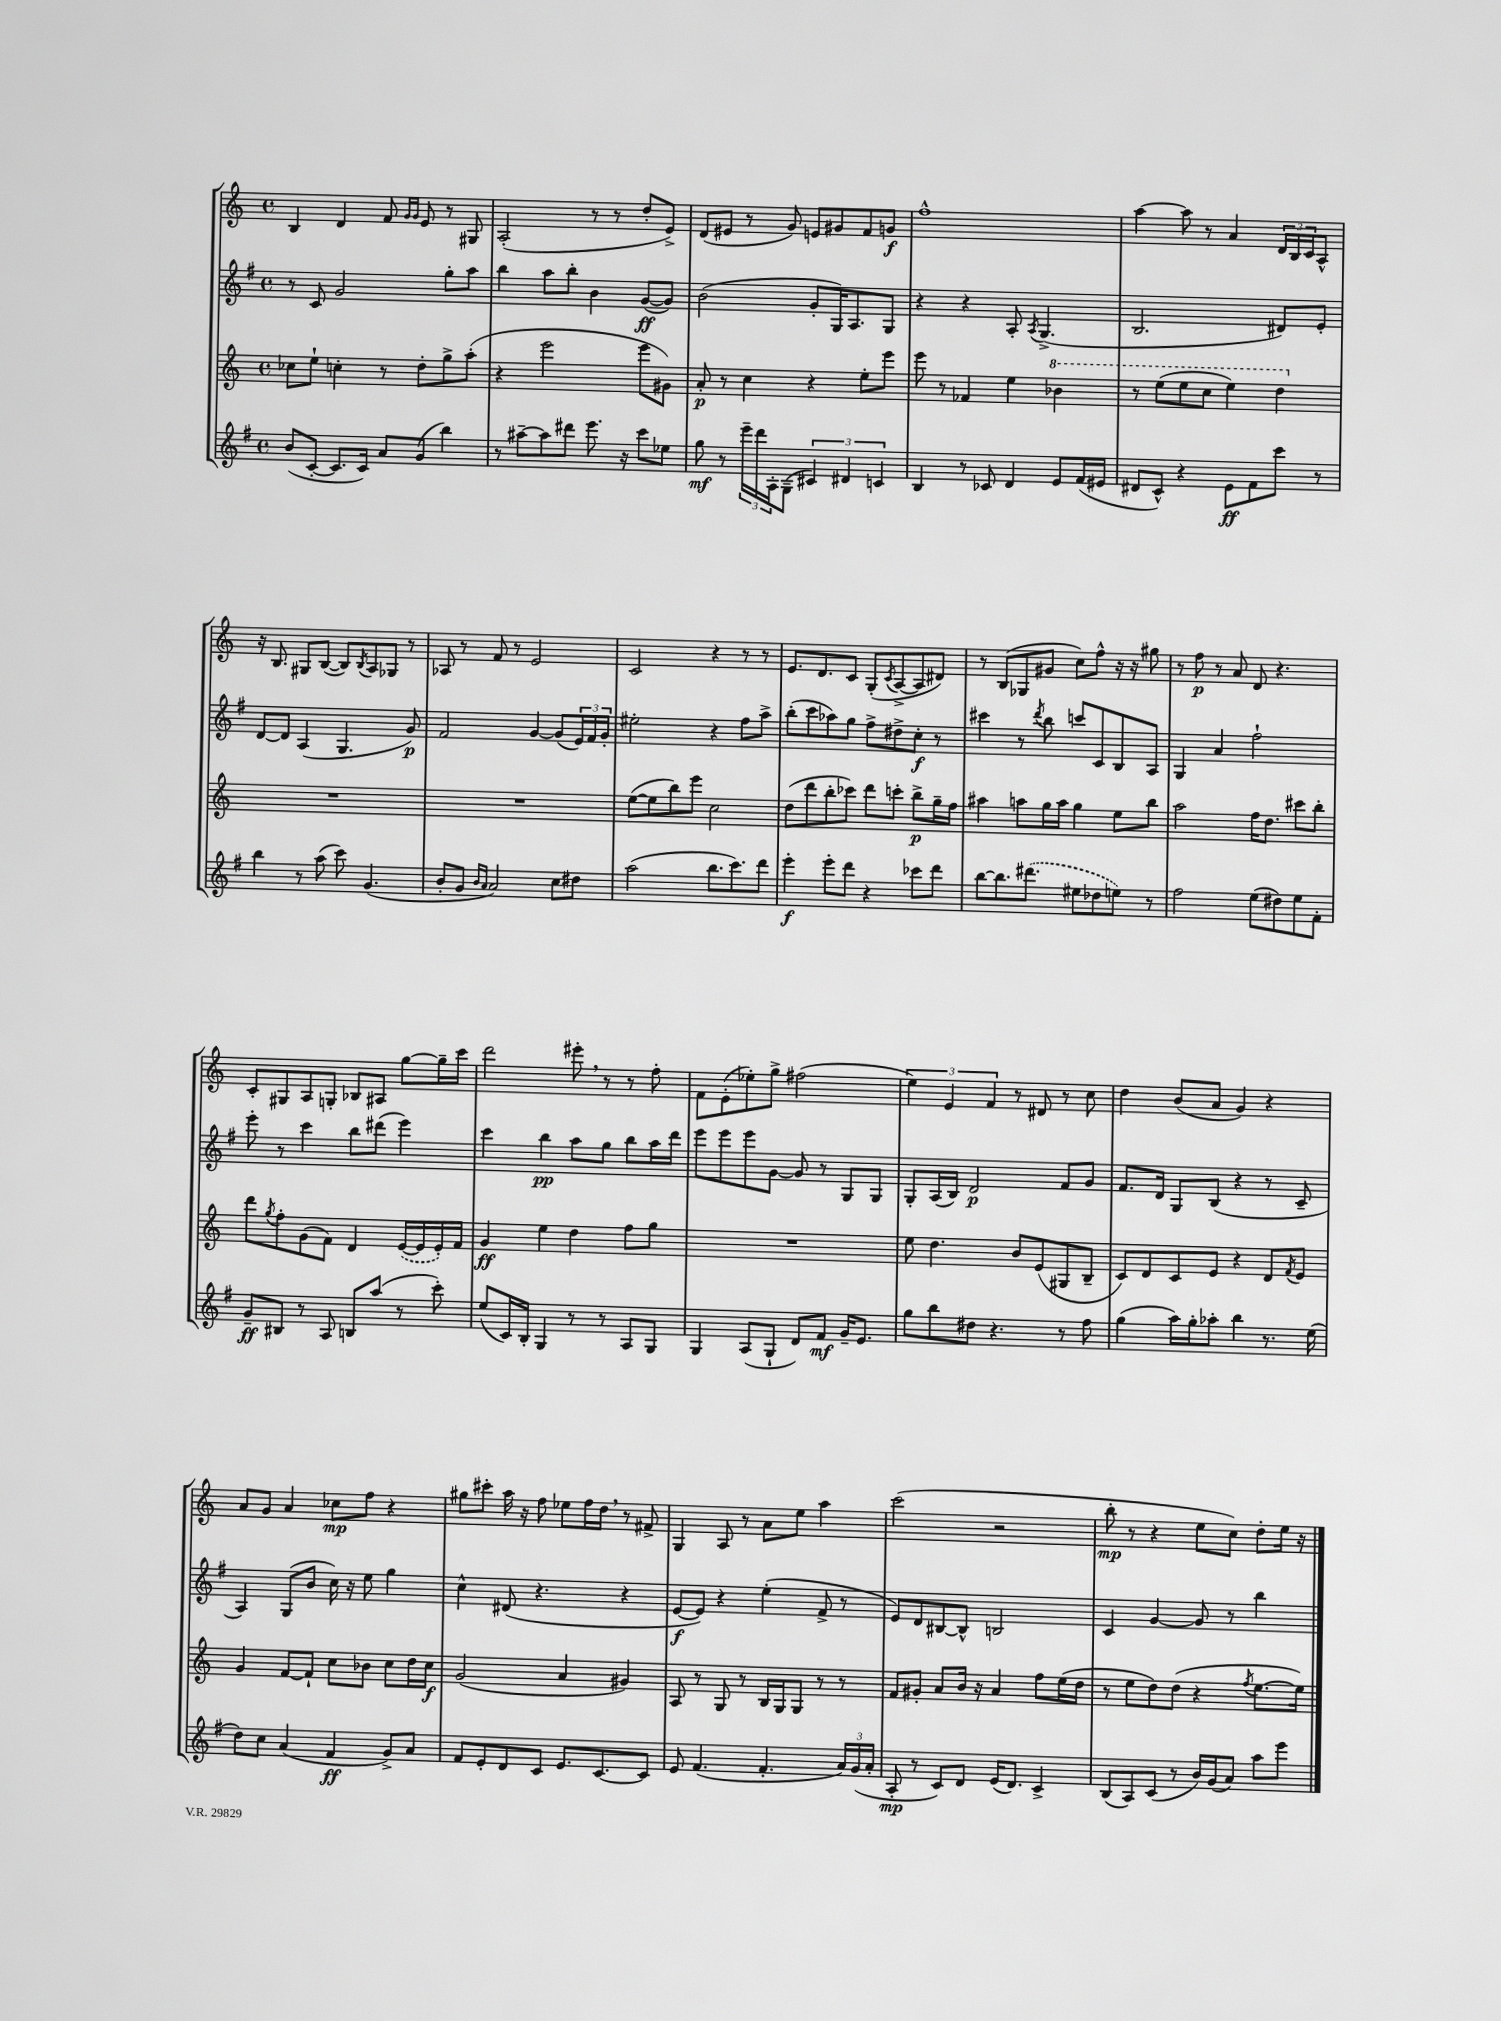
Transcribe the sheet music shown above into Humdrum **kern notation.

**kern	**dynam	**kern	**dynam	**kern	**dynam	**kern	**dynam
*part4	*part4	*part3	*part3	*part2	*part2	*part1	*part1
*staff4	*staff4	*staff3	*staff3	*staff2	*staff2	*staff1	*staff1
*clefG2	*	*clefG2	*	*clefG2	*	*clefG2	*
*k[f#]	*	*k[]	*	*k[f#]	*	*k[]	*
*M4/4	*	*M4/4	*	*M4/4	*	*M4/4	*
*met(c)	*	*met(c)	*	*met(c)	*	*met(c)	*
=126	=126	=126	=126	=126	=126	=126	=126
(8b/L	.	8cc-X\L	.	8r	.	4B/	.
[8c'/J	.	8ee`\J	.	8c/	.	.	.
8.c/L]	.	4ccn'\	.	2g/	.	4d/	.
16c/Jk)	.	.	.	.	.	.	.
8a/L	.	8r	.	.	.	8f/	.
.	.	.	.	.	.	16qqg/LL	.
.	.	.	.	.	.	16qqg/JJ	.
(8g/J	.	8dd'\L	.	.	.	8e/	.
4bb\)	.	8gg^\	.	8gg'\L	.	8r	.
.	.	(8aa'\J	.	8aa\J	.	8G#X/	.
=127	=127	=127	=127	=127	=127	=127	=127
8r	.	4r	.	4bb\	.	(2A'/	.
[8aa#X~\L	.	.	.	.	.	.	.
8aa#\]	.	2eee\	.	8aa\L	.	.	.
8ddd#X\J	.	.	.	8bb'\J	.	.	.
8.eee\	.	.	.	4b\	.	8r	.
.	.	.	.	.	.	8r	.
16r	.	.	.	.	.	.	.
8ccc\L	.	8eee\L	.	([8g/L	ff	8dd'/L	.
8ee-X\J	.	8g#X\J)	.	8g/J])	.	8e^/J)	.
=128	=128	=128	=128	=128	=128	=128	=128
8gg\	mf	8a'/	p	(2b\	.	(8d/L	.
8r	.	8r	.	.	.	8e#X/J	.
24eee~\LL	.	4cc\	.	.	.	8r	.
24ddd\	.	.	.	.	.	.	.
24A'\J	.	.	.	.	.	.	.
(8G~\J	.	.	.	.	.	8g/)	.
6c#X/)	.	4r	.	8g'/L	.	8en/L	.
.	.	.	.	16G/K)	.	8g#X/	.
6d#X/	.	.	.	.	.	.	.
.	.	.	.	8.A/	.	.	.
.	.	8ee'\L	.	.	.	8f/	.
6cn/	.	.	.	.	.	.	.
.	.	8eee\J	.	8G/J	.	8gn/J	f
=129	=129	=129	=129	=129	=129	=129	=129
4B/	.	8eee\	.	4r	.	1ff^^	.
.	.	8r	.	.	.	.	.
8r	.	4f-X/	.	4r	.	.	.
8c-X/	.	.	.	.	.	.	.
4d/	.	4ee\	.	8A'/	.	.	.
.	.	.	.	8qA/	.	.	.
.	.	.	.	(4.G^/	.	.	.
*	*	*8va	*	*	*	*	*
8e/L	.	4bb-X\	.	.	.	.	.
(16f#/L	.	.	.	.	.	.	.
16e#X/JJ	.	.	.	.	.	.	.
=130	=130	=130	=130	=130	=130	=130	=130
8d#X/L	.	8r	.	2.B/	.	[4aa\	.
8c^^/J)	.	(8eee\L	.	.	.	.	.
4r	.	8eee\	.	.	.	8aa\]	.
.	.	8ccc\J	.	.	.	8r	.
8e\L	ff	4eee\)	.	.	.	4a/	.
8f#\	.	.	.	.	.	.	.
8ccc\J	.	4ddd\	.	8d#X/L)	.	24d/LL	.
.	.	.	.	.	.	24B/	.
.	.	.	.	.	.	24c/J	.
8r	.	.	.	8e'/J	.	8A^^/J	.
!!LO:LB:g=z
=131	=131	=131	=131	=131	=131	=131	=131
*	*	*X8va	*	*	*	*	*
4bb\	.	1r	.	[8d/L	.	16r	.
.	.	.	.	.	.	8.B/	.
.	.	.	.	8d/J]	.	.	.
8r	.	.	.	(4A/	.	8G#X/L	.
(8aa\	.	.	.	.	.	([8B/J	.
8ccc\)	.	.	.	4.G/	.	8B/L])	.
.	.	.	.	.	.	8qB/	.
(4.g/	.	.	.	.	.	8A/	.
.	.	.	.	.	.	8G-X/J	.
.	.	.	.	8g/)	p	8r	.
=132	=132	=132	=132	=132	=132	=132	=132
8b'/L	.	1r	.	2f#/	.	8A-X/	.
8g/J	.	.	.	.	.	8r	.
16qqb/LL	.	.	.	.	.	.	.
16qqa/JJ	.	.	.	.	.	.	.
2a/)	.	.	.	.	.	8f/	.
.	.	.	.	.	.	8r	.
.	.	.	.	[4g/	.	2e/	.
8cc\L	.	.	.	(8g/L]	.	.	.
8dd#X\J	.	.	.	24e/L)	.	.	.
.	.	.	.	24f#/	.	.	.
.	.	.	.	24g'/JJ	.	.	.
=133	=133	=133	=133	=133	=133	=133	=133
(2aa\	.	([8ee\L	.	2ee#X'\	.	2c/	.
.	.	8ee\]	.	.	.	.	.
.	.	8bb\)	.	.	.	.	.
.	.	8eee\J	.	.	.	.	.
8.bb\L	.	2cc\	.	4r	.	4r	.
8.ccc\)	.	.	.	.	.	.	.
.	.	.	.	8ff#\L	.	8r	.
8ddd\J	.	.	.	8aa^\J	.	8r	.
=134	=134	=134	=134	=134	=134	=134	=134
4eee'\	f	(8dd\L	.	(8bb'\L	.	8.e/L	.
.	.	8ddd\	.	8ccc\	.	.	.
.	.	.	.	.	.	8.d/	.
8eee'\L	.	8bb'\	.	8aa-X\)	.	.	.
8ddd\J	.	8ccc-X\J)	.	8gg\J	.	8c/J	.
4r	.	8ddd\L	.	8ff#^\L	.	(8G'/L	.
.	.	.	.	.	.	8qc/	.
.	.	8cccn'\J	.	8dd#X^\	.	[8A^/	.
8ccc-X\L	.	8bb^\L	p	8cc'\J	f	8A/]	.
8ddd\J	.	16gg~\L	.	8r	.	8d#X/J)	.
.	.	16ff\JJ	.	.	.	.	.
=135	=135	=135	=135	=135	=135	=135	=135
[8bb\L	.	4aa#X\	.	4ccc#X\	.	8r	.
8.bb\]	.	.	.	.	.	(8B/L	.
.	.	8aan\L	.	8r	.	8G-X/	.
(8.ddd#X\J	.	.	.	.	.	.	.
.	.	.	.	8qddd/	.	.	.
.	.	16gg\L	.	8bb\	.	8g#X/J	.
.	.	16aa\JJ	.	.	.	.	.
8ee#X\L	.	4gg\	.	8cccn/L	.	8cc\L)	.
8dd-X\	.	.	.	8c/	.	8ff^^\J	.
8een\J)	.	8ee\L	.	8B/	.	16r	.
.	.	.	.	.	.	16r	.
8r	.	8bb\J	.	8A/J	.	8gg#X\	.
=136	=136	=136	=136	=136	=136	=136	=136
2ff#\	.	2aa\	.	4G/	.	8r	.
.	.	.	.	.	.	8ff\	p
.	.	.	.	4a/	.	8r	.
.	.	.	.	.	.	8a/	.
(8ee\L	.	16ff\KL	.	2ff#`\	.	8d/	.
.	.	8.dd\J	.	.	.	.	.
8dd#X\)	.	.	.	.	.	4.r	.
8ee\	.	8ccc#X\L	.	.	.	.	.
8f#'\J	.	8bb'\J	.	.	.	.	.
!!LO:LB:g=z
=137	=137	=137	=137	=137	=137	=137	=137
8g~/L	ff	8ddd\L	.	8eee'\	.	8c'/L	.
.	.	8qgg/	.	.	.	.	.
8B#X/J	.	8ff'\	.	8r	.	8G#X/	.
8r	.	(8g\	.	4ccc\	.	8A/	.
8A/	.	8f\J)	.	.	.	8Gn'/J	.
8Bn/L	.	4d/	.	8bb\L	.	8B-X/L	.
(8aa/J	.	.	.	(8ddd#X\J	.	8A#X/J	.
8r	.	([16e/LL	.	4eee\)	.	[8gg\L	.
.	.	16e/]	.	.	.	.	.
8ccc'\)	.	16e'/)	.	.	.	16gg~\L]	.
.	.	16f/JJ	.	.	.	16ccc\JJ	.
=138	=138	=138	=138	=138	=138	=138	=138
(8ee/L	.	4g/	ff	4ccc\	.	2ddd\	.
16c/L)	.	.	.	.	.	.	.
16B'/JJ	.	.	.	.	.	.	.
4G/	.	4ee\	.	4bb\	pp	.	.
8r	.	4dd\	.	8aa\L	.	8eee#X',\	.
8r	.	.	.	8gg\J	.	8r	.
8A/L	.	8ff\L	.	8bb\L	.	8r	.
8G/J	.	8gg\J	.	16aa\L	.	8ff'\	.
.	.	.	.	16ddd\JJ	.	.	.
=139	=139	=139	=139	=139	=139	=139	=139
4G/	.	1r	.	8eee\L	.	8f\L	.
.	.	.	.	8eee\	.	(8e'\	.
(8A/L	.	.	.	8eee\	.	8ee-X'\)	.
8G`/J	.	.	.	[8g\J	.	8gg^\J	.
8d/L)	.	.	.	8g/]	.	(2ff#X\	.
8f#/J	mf	.	.	8r	.	.	.
16g~/KL	.	.	.	8G/L	.	.	.
8.e/J	.	.	.	.	.	.	.
.	.	.	.	8G/J	.	.	.
=140	=140	=140	=140	=140	=140	=140	=140
8gg\L	.	8ee\	.	8G'/L	.	6ee\)	.
8bb\	.	4.dd\	.	(16A/L	.	.	.
.	.	.	.	.	.	6e/	.
.	.	.	.	16B/JJ)	.	.	.
8dd#X\J	.	.	.	2d/	p	.	.
.	.	.	.	.	.	6f/	.
4.r	.	.	.	.	.	.	.
.	.	8b/L	.	.	.	8r	.
.	.	(8e/	.	.	.	8d#X/	.
8r	.	8G#X/	.	8f#/L	.	8r	.
8ff#\	.	8B~/J	.	8g/J	.	8cc\	.
=141	=141	=141	=141	=141	=141	=141	=141
(4gg\	.	8c/L)	.	8.f#/L	.	4dd\	.
.	.	8d/	.	.	.	.	.
.	.	.	.	16d/Jk	.	.	.
16aa\LL)	.	8c/	.	8G/L	.	(8b/L	.
16gg'\J	.	.	.	.	.	.	.
8aa-X'\J	.	8e/J	.	(8B/J	.	8a/J	.
4bb\	.	4r	.	4r	.	4g/)	.
8.r	.	8d/L	.	8r	.	4r	.
.	.	8qf/	.	.	.	.	.
.	.	8e/J	.	8c~/	.	.	.
(16ee\	.	.	.	.	.	.	.
!!LO:LB:g=z
=142	=142	=142	=142	=142	=142	=142	=142
8dd\L)	.	4g/	.	4A/)	.	8a/L	.
8cc\J	.	.	.	.	.	8g/J	.
(4a/	.	[8f/L	.	(8G/L	.	4a/	.
.	.	8f`/J]	.	8b/J	.	.	.
4f#/	ff	8cc\L	.	16cc\)	.	8cc-X\L	mp
.	.	.	.	16r	.	.	.
.	.	8b-X\J	.	8ee\	.	8ff\J	.
8g^/L)	.	8cc\L	.	4gg\	.	4r	.
8a/J	.	16dd\L	.	.	.	.	.
.	.	16cc\JJ	f	.	.	.	.
=143	=143	=143	=143	=143	=143	=143	=143
8f#/L	.	(2g/	.	4cc^^\	.	8gg#X\L	.
8e'/	.	.	.	.	.	8ccc#X'\J	.
8d/	.	.	.	(8d#X/	.	16aa\	.
.	.	.	.	.	.	16r	.
8c/J	.	.	.	4.r	.	8ff\	.
8.e/L	.	4a/	.	.	.	8ee-X\L	.
.	.	.	.	.	.	16ff\L	.
[8.c/	.	.	.	.	.	16dd,\JJ	.
.	.	4g#X/)	.	4r	.	8r	.
8c/J]	.	.	.	.	.	8f#X^/	.
=144	=144	=144	=144	=144	=144	=144	=144
8e/	.	8A/	.	[8e/L	f	4G/	.
(4.f#/	.	8r	.	8e/J])	.	.	.
.	.	8G/	.	4r	.	8A/	.
.	.	8r	.	.	.	8r	.
4.f#'/	.	16B/LL	.	(4ee'\	.	8a\L	.
.	.	16G/J	.	.	.	.	.
.	.	8G/J	.	.	.	8ee\J	.
.	.	8r	.	8f#^/	.	4aa\	.
24a/LL)	.	8r	.	8r	.	.	.
(24g/	.	.	.	.	.	.	.
24a'/JJ	.	.	.	.	.	.	.
=145	=145	=145	=145	=145	=145	=145	=145
8A'/	mp	8f/L	.	8e/L)	.	(2ccc\	.
8r	.	8g#X'/J	.	8d/	.	.	.
8c/L)	.	8a/L	.	[8B#X/	.	.	.
8d/J	.	16b/Jk	.	8B#^^/J]	.	.	.
.	.	16r	.	.	.	.	.
(16e/KL	.	4a/	.	2Bn/	.	2r	.
8.d/J)	.	.	.	.	.	.	.
4c^/	.	8ff\L	.	.	.	.	.
.	.	(16ee\L	.	.	.	.	.
.	.	16dd\JJ	.	.	.	.	.
=146	=146	=146	=146	=146	=146	=146	=146
(8B/L	.	8r	.	4c/	.	8bb'\	mp
8A/)	.	8ee\L	.	.	.	8r	.
(8c/J	.	8dd\)	.	[4g/	.	4r	.
8r	.	(8dd\J	.	.	.	.	.
16b/LL)	.	4r	.	8g/]	.	8ee\L	.
(16g/J	.	.	.	.	.	.	.
8a/J)	.	.	.	8r	.	8cc\J)	.
.	.	8qff/	.	.	.	.	.
8aa\L	.	[8.ee\L	.	4bb\	.	8dd'\L	.
8eee\J	.	.	.	.	.	16ee\Jk	.
.	.	16ee\Jk])	.	.	.	16r	.
==	==	==	==	==	==	==	==
*-	*-	*-	*-	*-	*-	*-	*-
